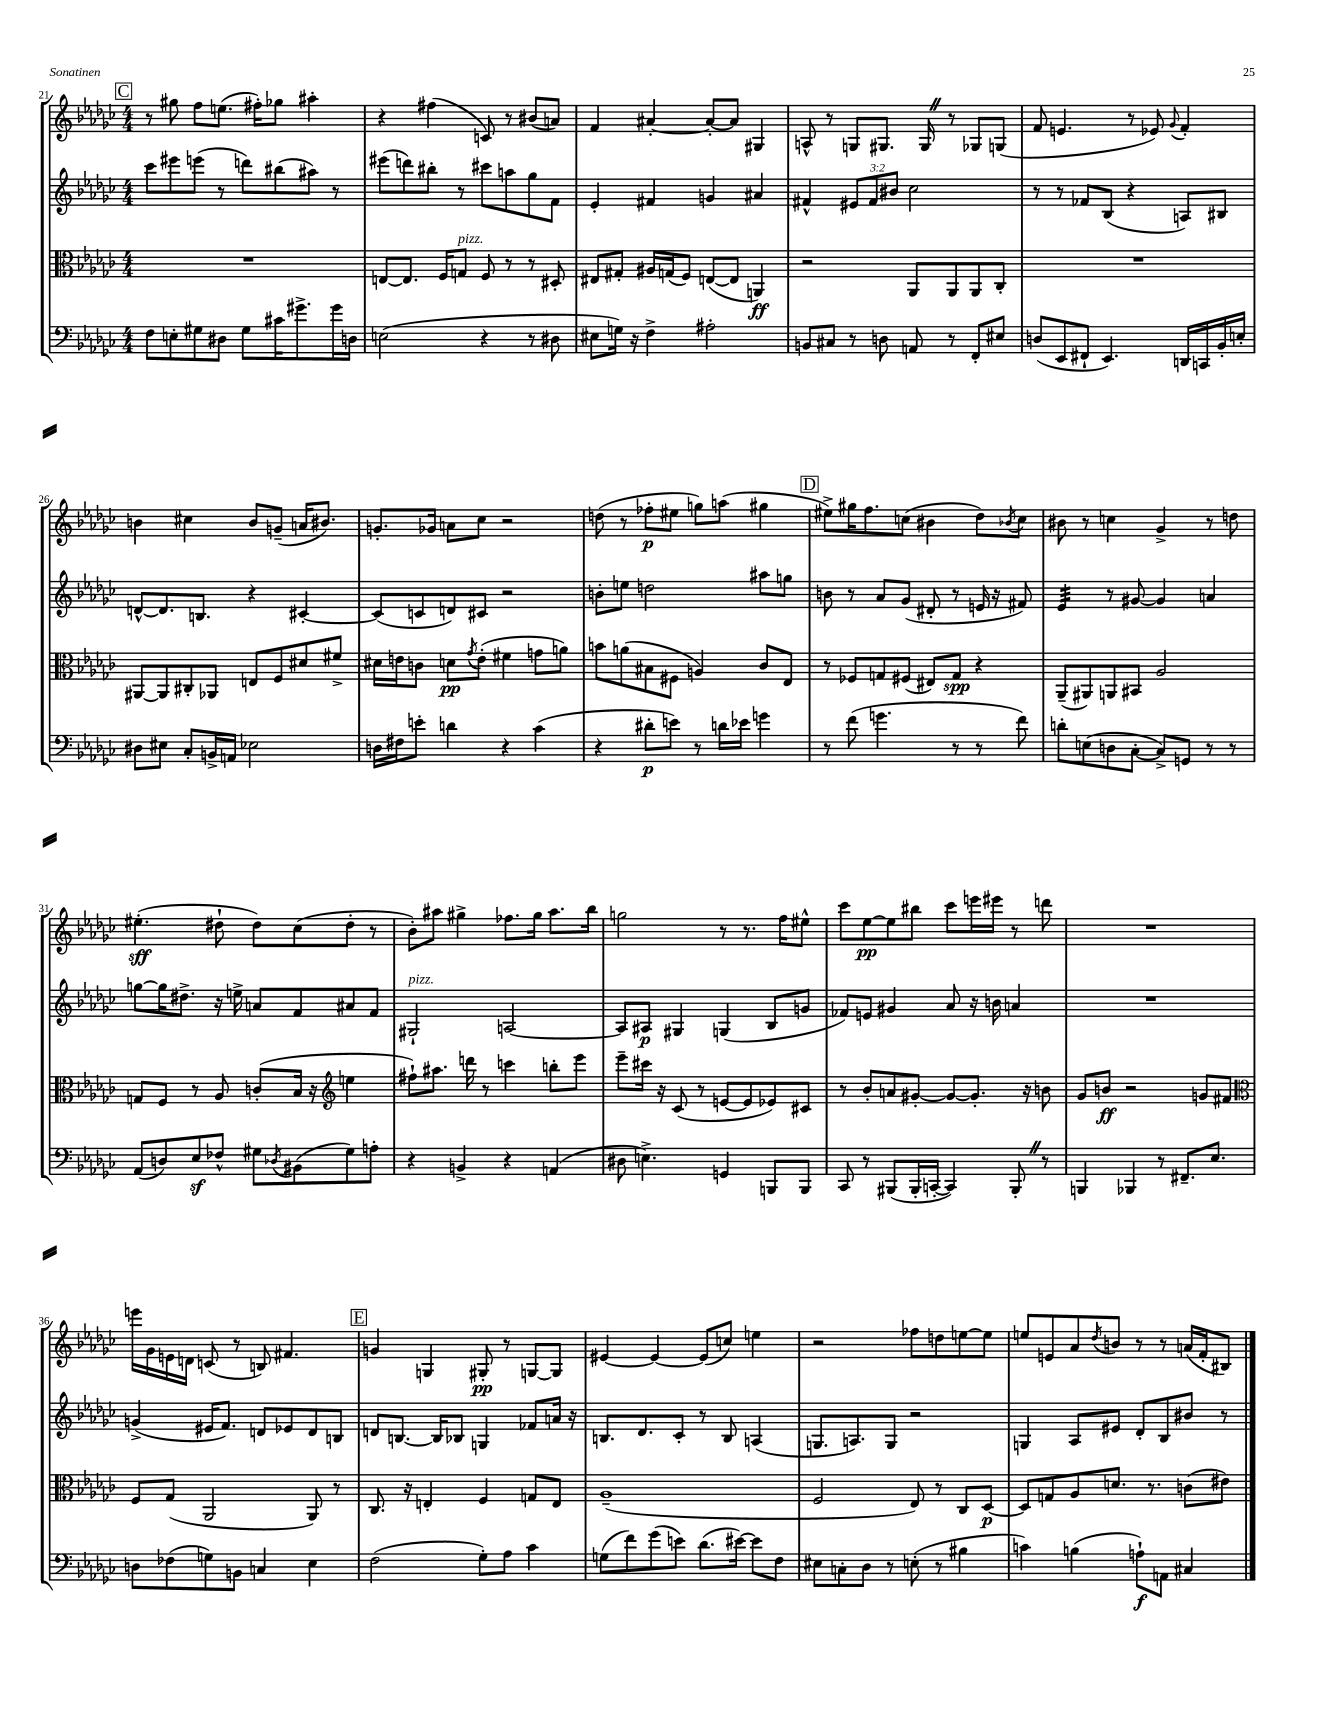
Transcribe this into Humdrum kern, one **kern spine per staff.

**kern	**kern	**kern	**kern
*staff4	*staff3	*staff2	*staff1
*clefF4	*clefC3	*clefG2	*clefG2
*k[b-e-a-d-g-c-]	*k[b-e-a-d-g-c-]	*k[b-e-a-d-g-c-]	*k[b-e-a-d-g-c-]
*M4/4	*M4/4	*M4/4	*M4/4
8F	1r	8ccc-	8r
8E'	.	8eee#	8gg#
8G#	.	(8eee	8ff
8D#	.	8r	(8.ee
8G#	.	8ddd)	.
.	.	.	16ff#')
16c#	.	(8bb#	8gg-
8.g#^	.	.	.
.	.	8aa#)	4aa#'
16g#	.	8r	.
16D	.	.	.
=	=	=	=
(2E	[8E	(8eee#	4r
.	8.E]	8ddd)	.
.	.	8bb#'	(4ff#
.	16F	.	.
.	8G	8r	.
4r	8F	8ccc#	8c)
.	8r	8aa	8r
8r	8r	8gg-	(8b#
8D#	8D#'	8f	8a)
=	=	=	=
8E#	8E#	4e-'	4f
16G)	8G#'	.	.
16r	.	.	.
4F^	16A#	4f#	[4a#'
.	(16G	.	.
.	8F)	.	.
2A#'	([8E	4g	8a#'_
.	8E]	.	8a#]
.	4AA)	4a#	4G#
=	=	=	=
8BB	2r	4f#^^	8A^^
8C#	.	.	8r
8r	.	12e#	8G
.	.	12f#	.
8D	.	.	8.G#
.	.	12b#	.
8AA	8AA-	2cc-	.
.	.	.	16G#
8r	8AA-	.	8r
8FF'	8AA-	.	8G-
8E#	8C-'	.	(8G
=	=	=	=
(8D	1r	8r	8f
8EE-	.	8r	4.e
8FF#`	.	8f-	.
4.EE-)	.	(8B-	.
.	.	4r	8r
.	.	.	8e-)
.	.	.	8qqg-
16DD	.	8A)	4f'
16CC	.	.	.
16BB-'	.	8B#	.
16E'	.	.	.
=	=	=	=
8D#	[8AA#	[8d^^	4b
8E#	8AA#]	8.d]	.
8C-'	8C#'	.	4cc#
.	.	8.B	.
16BB^	8AA-	.	.
16AA	.	.	.
2E-	8E	4r	8b
.	8F	.	(8g~
.	8d#	[4c#'	16a
.	.	.	8.b#)
.	8f#^	.	.
=	=	=	=
16D	16d#	(8c#]	8.g'
16F#	16e	.	.
8e'	8c	8c	.
.	.	.	16g-
4d	8d	8d)	8a
.	8qg-	.	.
.	(8e'	8c#	8cc-
4r	4f#	2r	2r
(4c-	8g	.	.
.	8a)	.	.
=	=	=	=
4r	8b	8b'	(8dd
.	(8a	8ee	8r
8d#'	8B#	2dd	8ff-'
8e)	8F#	.	8ee#
8r	4A)	.	8gg)
16d	.	.	(8aa
16e-	.	.	.
4g	8c-	8aa#	4gg#
.	8E-	8gg	.
=	=	=	=
8r	8r	8b	8ee#^)
(8f	8F-	8r	16gg#
.	.	.	8.ff
4.g	8G	8a-	.
.	(8F#	(8g-	(8cc
.	8E#)	8d#'	4b#
8r	8G	8r	.
8r	4r	16e	8dd-)
.	.	16r	.
.	.	.	8qb-
8f)	.	8f#)	8cc
=	=	=	=
8d'	(8AA-~	4e-	8b#
(8E	8AA#)	.	8r
8D	8AA	8r	4cc
[8C-'	8BB#	[8g#	.
8C-^])	2A-	4g#]	4g-^
8GG	.	.	.
8r	.	4a	8r
8r	.	.	8dd
=	=	=	=
(8AA-	8G	[8gg	(4.ee#'
8D)	8F	16gg]	.
.	.	8.dd#^	.
8E-	8r	.	.
8F-^^	8A-	16r	8dd#`
.	.	16ee^	.
8G#	(8c'	8a	8dd#)
8qD-	.	.	.
(8BB#	16B-	8f	(8cc-
.	16r	.	.
*	*clefG2	*	*
8G#)	4ee	8a#	8dd#'
8A'	.	8f	8r
=	=	=	=
4r	8ff#`)	2G#`	8b-')
.	8.aa#	.	8aa#
4BB^	.	.	4gg#^
.	16ddd	.	.
.	8r	.	.
4r	4ccc	[2A	8.ff-
.	.	.	16gg#
(4AA	8bb'	.	8.aa#
.	8eee-	.	.
.	.	.	16bb-
=	=	=	=
8D#	8eee-~	8A]	2gg
4.E^)	16ccc#	8A#	.
.	16r	.	.
.	(8c-	4G#	.
.	8r	.	.
4GG	[8e	(4G	8r
.	8e]	.	8.r
8BBB	8e-)	8B-	.
.	.	.	16ff
8BBB	8c#	8g	8ee#^^
=	=	=	=
8CC-	8r	8f-)	8ccc-
8r	8b-'	8e	[8ee-
(8BBB#	8a	4g#	8ee-]
16BBB#'	[8g#'	.	8bb#
[16CC'	.	.	.
4CC])	8g#_	8a-	8ccc-
.	8.g#']	16r	16eee
.	.	16b	16eee#
8BBB#'	.	4a	8r
.	16r	.	.
8r	8b	.	8ddd
=	=	=	=
4BBB	8g-	1r	1r
.	8b	.	.
4BBB-	2r	.	.
8r	.	.	.
8.FF#~	.	.	.
.	8g	.	.
8.E-	.	.	.
.	8f#	.	.
=	=	=	=
*	*clefC3	*	*
8D	8F	(4g^	16eee
.	.	.	16g-
(8F-	(8G-	.	16e
.	.	.	16d
8G)	2AA-	16e#	(8c
.	.	8.f)	.
8BB	.	.	8r
4C	.	8d	8B)
.	.	8e-	4.f#
4E-	8AA-)	8d	.
.	8r	8B	.
=	=	=	=
(2F	8.C-	8d	4g
.	.	[8.B	.
.	16r	.	.
.	4E'	.	4G
.	.	16B]	.
.	.	8B-	.
8G-')	4F	4G	8G#'
8A-	.	.	8r
4c-	8G	8f-	[8G
.	8E	16a	8G]
.	.	16r	.
=	=	=	=
(8G	(1A-~	8.B	[4e#
8f)	.	.	.
.	.	8.d-	.
(8g-	.	.	4e#_
8e)	.	8c-'	.
(8.d-	.	8r	(8e#]
.	.	8B	8cc)
[16e#)	.	.	.
8e#]	.	(4A	4ee
8F	.	.	.
=	=	=	=
8E#	2F	8.G	2r
8C'	.	.	.
.	.	8.A)	.
8D-	.	.	.
8r	.	8G	.
(8E'	8E-)	2r	8ff-
8r	8r	.	8dd
4B#	8C-	.	[8ee
.	[8D-	.	8ee]
=	=	=	=
4c)	8D-]	4G	8ee
.	8G	.	8e
(4B	8A-	8A-	8a-
.	.	.	8qdd-
.	8.d	8e#	8b
8A`)	.	8d-'	8r
.	8.r	.	.
8AA	.	8B-	8r
4C#	(8c	8b#	(16a
.	.	.	16f'
.	8e#)	8r	8B#)
==	==	==	==
*-	*-	*-	*-
